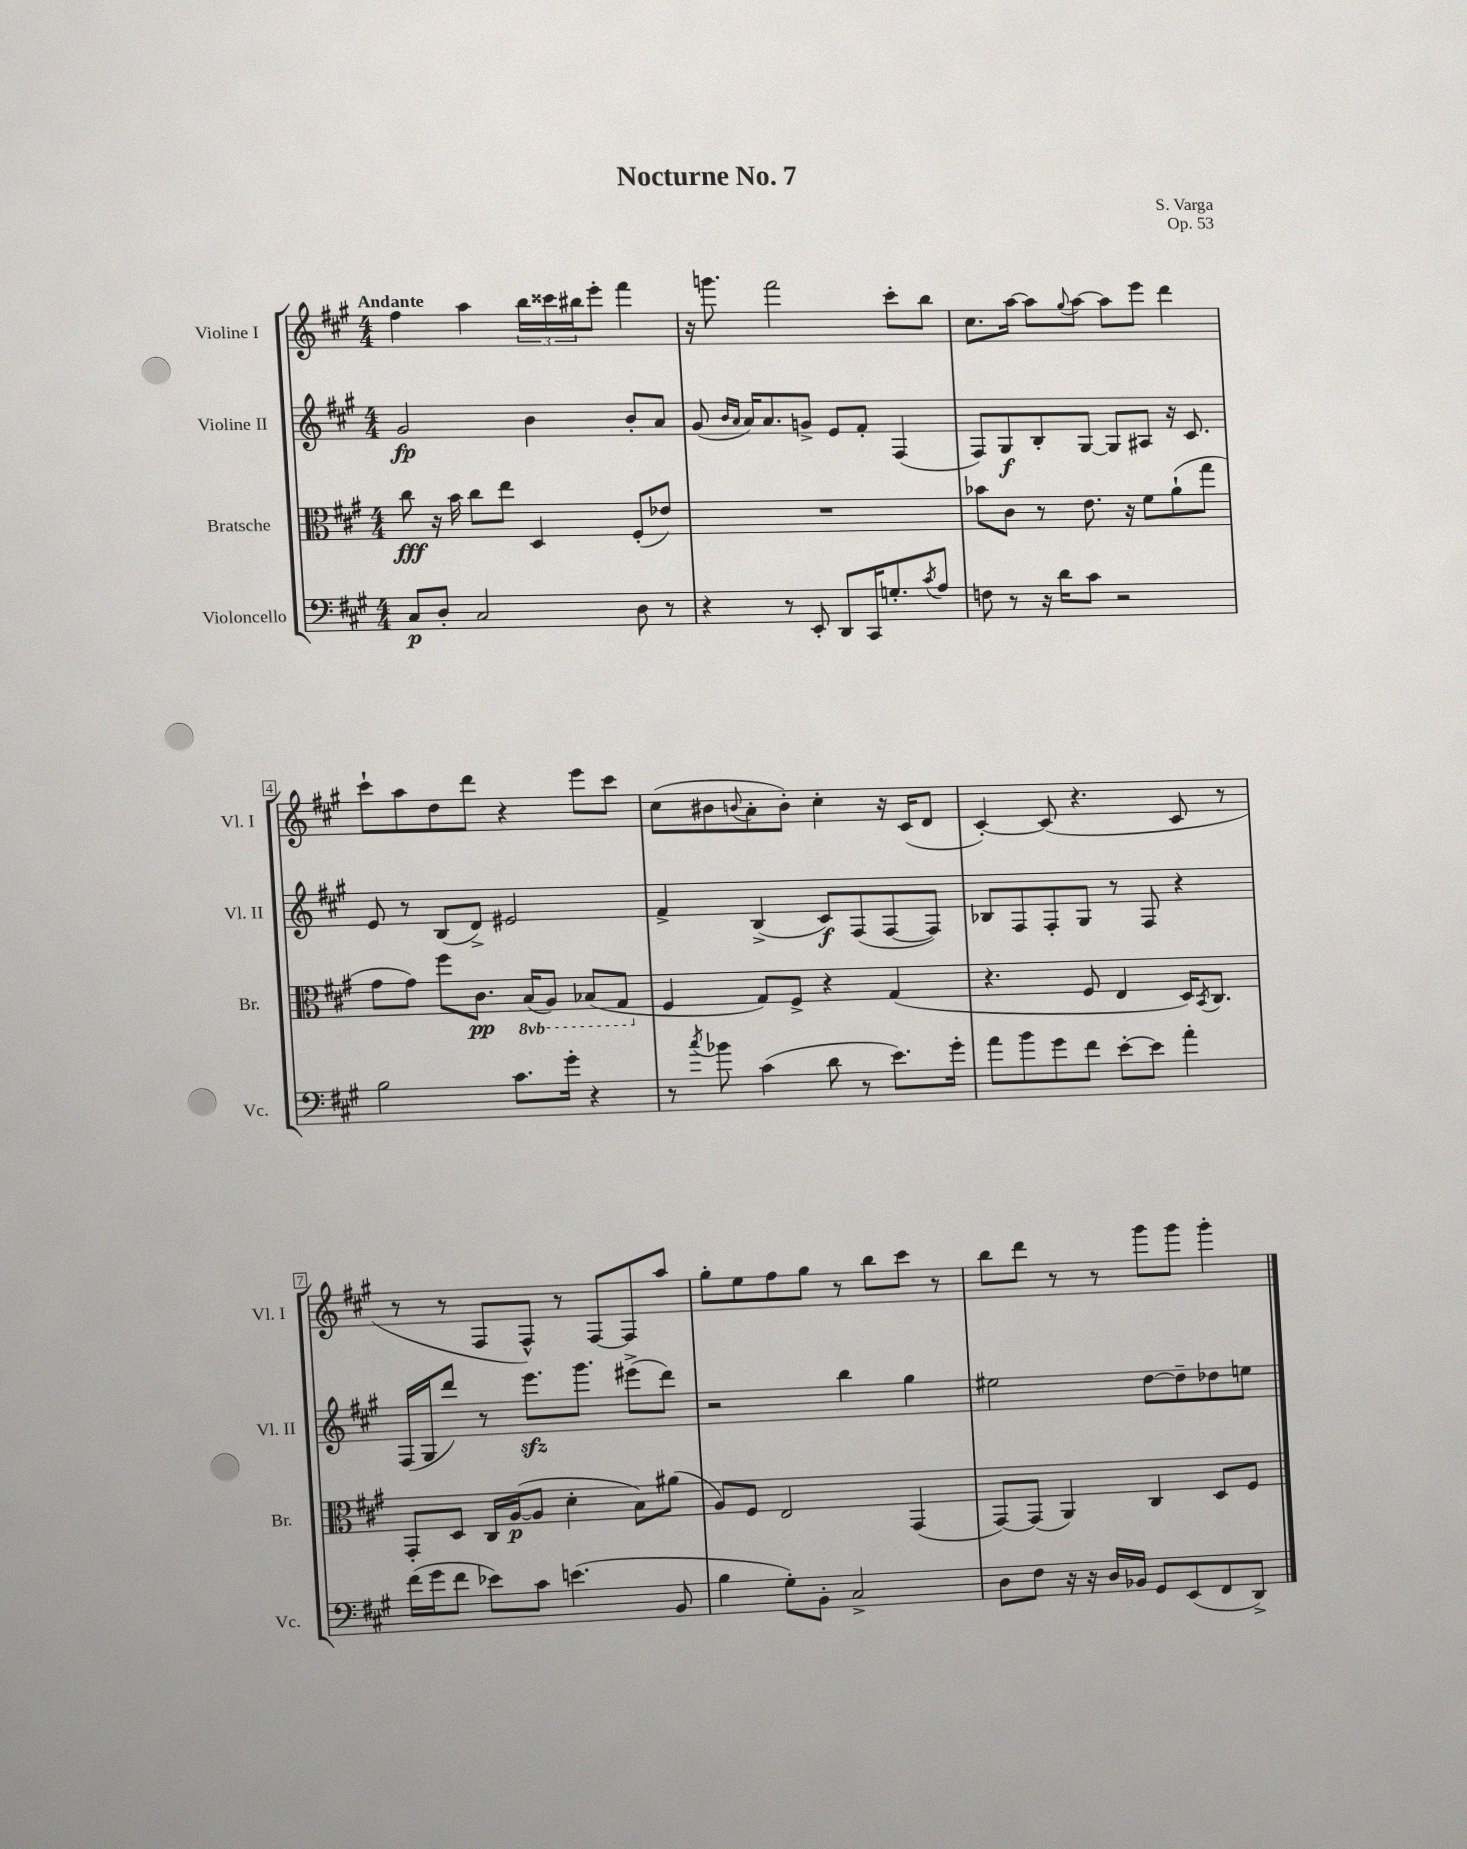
\header { title = "Nocturne No. 7" composer = "S. Varga" opus = "Op. 53" }
<<
\new StaffGroup <<
\new Staff = "s0" \with { instrumentName = "Violine I" shortInstrumentName = "Vl. I" } {
    \clef treble \key a \major \numericTimeSignature \time 4/4 \tempo "Andante"
    fis''4 a''4 \tuplet 3/2 { b''16 cisis'''16 bis''16 } e'''8-. fis'''4 |
    r16 g'''8. fis'''2 cis'''8-. b''8 |
    cis''8. a''16~ a''8 \appoggiatura { gis''8 } a''8~ a''8 e'''8 d'''4 |
    cis'''8-! a''8 d''8 d'''8 r4 e'''8 cis'''8 |
    cis''8( bis'8 \appoggiatura { b'8 } a'8-. b'8-.) cis''4-. r16 cis'16( d'8 |
    cis'4~-.) cis'8( r4. cis'8 r8 |
    r8 r8 fis8 fis8-^) r8 fis8~ fis8 a''8 |
    gis''8-. e''8 fis''8 gis''8 r8 b''8 cis'''8 r8 |
    b''8 d'''8 r8 r8 gis'''8 gis'''8 gis'''4-. \bar "|." |
}
\new Staff = "s1" \with { instrumentName = "Violine II" shortInstrumentName = "Vl. II" } {
    \clef treble \key a \major \numericTimeSignature \time 4/4
    gis'2\fp b'4 b'8-. a'8 |
    gis'8( \grace { b'16 a'16 } a'16) a'8. g'8-> e'8 fis'8-. fis4( |
    fis8) gis8\f b8-. gis8~ gis8 ais8 r16 cis'8. |
    e'8 r8 b8( d'8->) eis'2 |
    fis'4-> b4->( cis'8\f) fis8( fis8~ fis8) |
    bes8 fis8 fis8-. gis8 r8 fis8 r4 |
    fis16( gis16 d'''8) r8 e'''8.\sfz gis'''8. eis'''8->( d'''8) |
    r2 b''4 gis''4 |
    eis''2 d''8~ d''8-- des''8 e''8 \bar "|." |
}
\new Staff = "s2" \with { instrumentName = "Bratsche" shortInstrumentName = "Br." } {
    \clef alto \key a \major \numericTimeSignature \time 4/4 \set Staff.ottavationMarkups = #ottavation-simple-ordinals
    cis''8\fff r16 b'16 cis''8 e''8 d4 fis8-.( ees'8) |
    R1 |
    bes'8 cis'8 r8 e'8. r16 fis'8 a'8-!( gis''8 |
    gis'8 gis'8) fis''8 cis'8.\pp \ottava #-1 b,16( a,8) bes,8( gis,8 \ottava #0 |
    fis4 gis8) fis8-> r4 gis4( |
    r4. fis8 e4 d16) \acciaccatura { b,8 } cis8. |
    gis,8-. d8 cis16 a16~\p( a8 d'4-. b8) ais'8( |
    a8) fis8 e2 gis,4( |
    gis,8~) gis,8( a,4) cis4 d8 fis8 \bar "|." |
}
\new Staff = "s3" \with { instrumentName = "Violoncello" shortInstrumentName = "Vc." } {
    \clef bass \key a \major \numericTimeSignature \time 4/4
    cis8\p d8-. cis2 d8 r8 |
    r4 r8 e,8-. d,8 cis,16 g8.-. \acciaccatura { cis'8 } a8 |
    f8 r8 r16 d'16 cis'8 r2 |
    b2 cis'8. gis'16-. r4 |
    r8 \acciaccatura { cis''8 } bes'8 cis'4( d'8 r8 e'8.) gis'16-. |
    a'8 b'8 gis'8 fis'8 e'8~-. e'8 a'4-. |
    fis'16( gis'16 fis'8 ees'8) cis'8 e'4.( b,8 |
    b4 gis8-.) b,8-. cis2-> |
    d8 fis8 r16 r16 d16 bes,16 gis,8 e,8( fis,8 d,8->) \bar "|." |
}
>>
>>
\layout { \context { \Score \override BarNumber.stencil = #(make-stencil-boxer 0.1 0.3 ly:text-interface::print) } }
